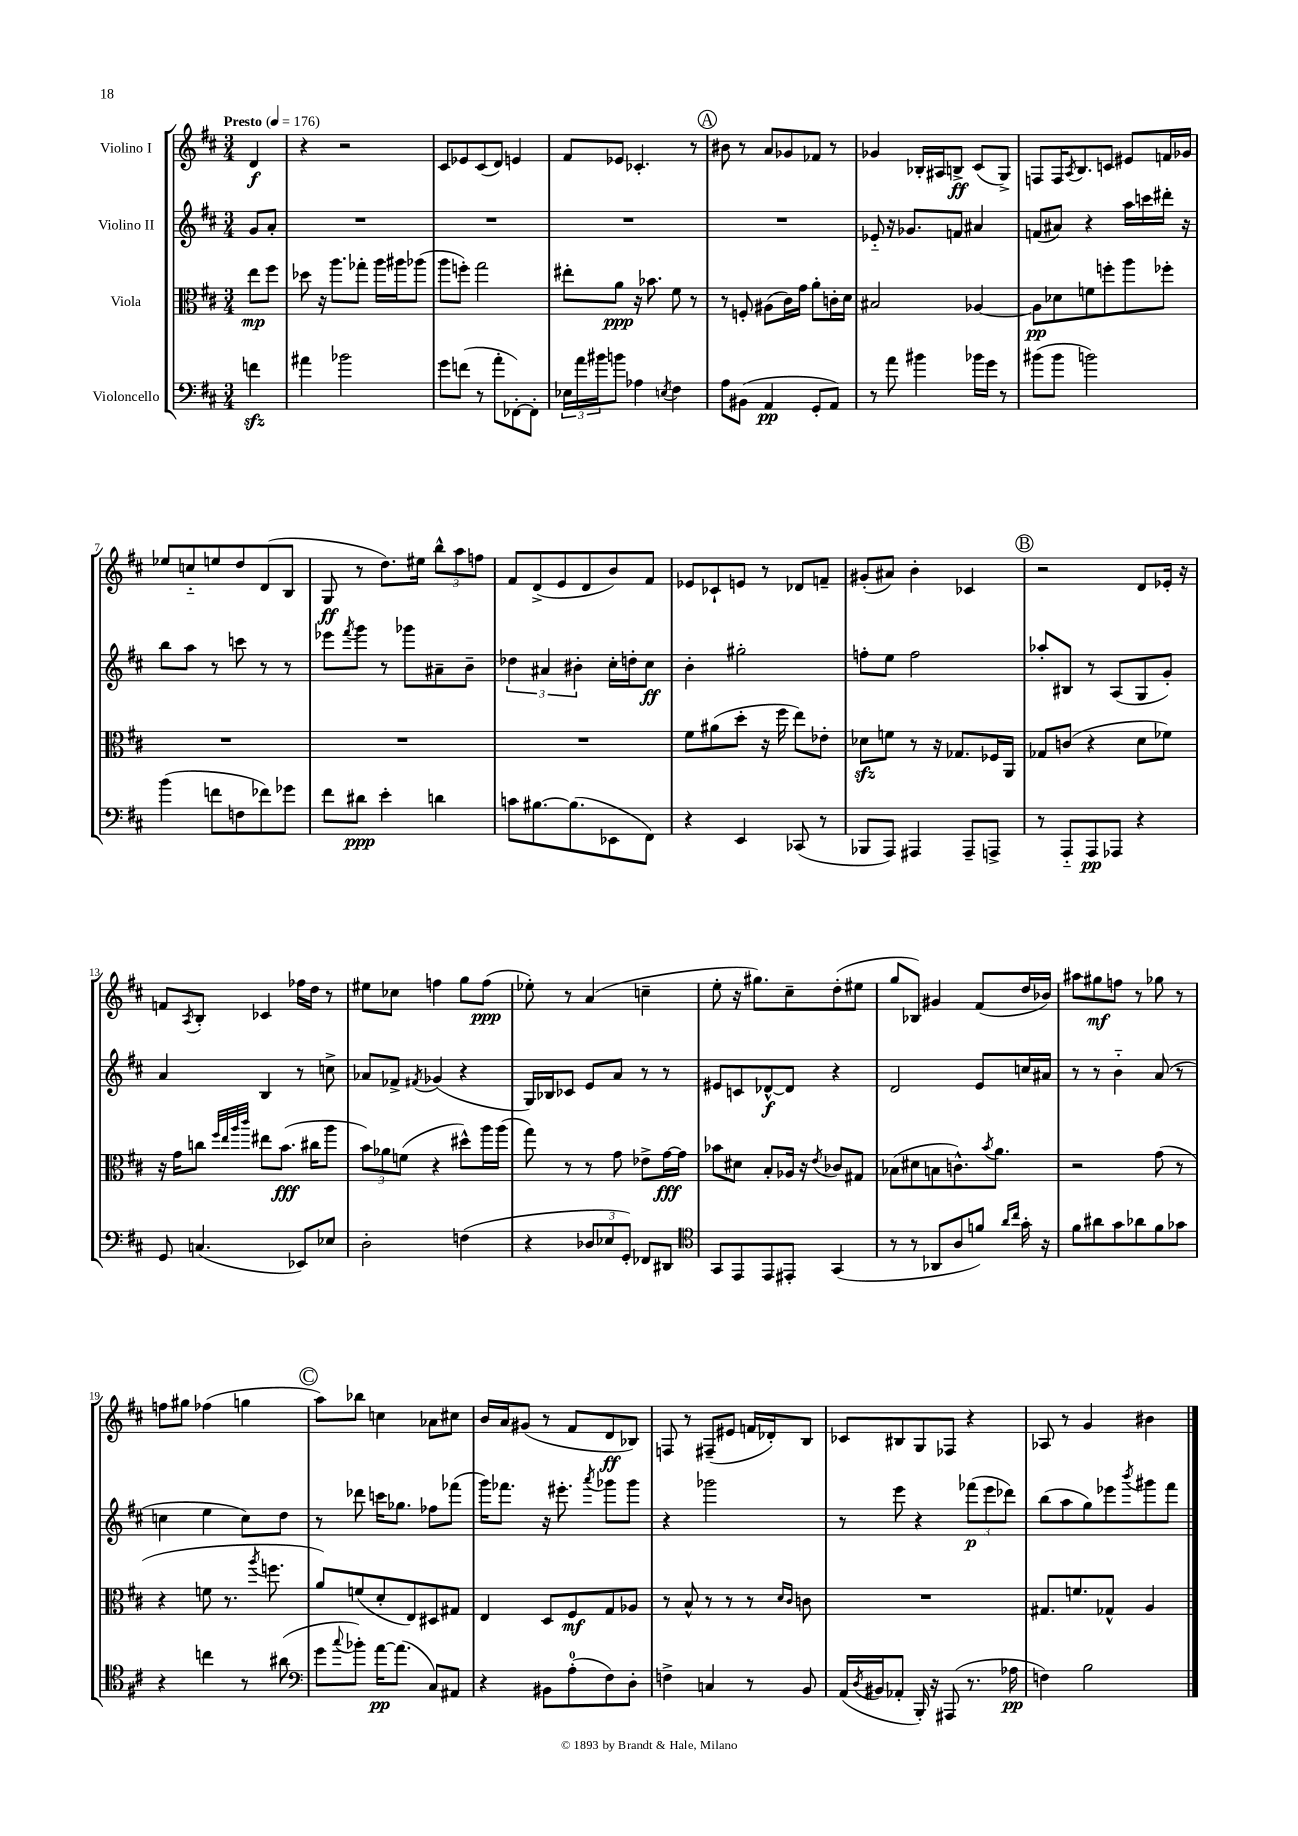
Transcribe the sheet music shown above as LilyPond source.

<<
\new StaffGroup <<
\new Staff = "s0" \with { instrumentName = "Violino I" } {
    \clef treble \key d \major \numericTimeSignature \time 3/4 \partial 4 \tempo "Presto" 4 = 176
    d'4\f |
    r4 r2 |
    cis'8 ees'8 cis'8( d'8) e'4 |
    fis'8 ees'8 ces'4.-. r8 |
    \mark \markup { \circle "A" } bis'8 r8 a'8 ges'8 fes'8 r8 |
    ges'4 bes16-. ais16 b8->\ff cis'8( g8->) |
    f8 f16 \acciaccatura { a8 } b8. c'8 eis'8 f'16 ges'16 |
    ees''8 c''8-_ e''8 d''8 d'8( b8 |
    g8\ff r8 d''8.) eis''16 \tuplet 3/2 { b''8-^ a''8 f''8 } |
    fis'8 d'8->( e'8 d'8 b'8) fis'8 |
    ees'8 ces'8-! e'8 r8 des'8 f'8-- |
    gis'8-.( ais'8) b'4-. ces'4 |
    \mark \markup { \circle "B" } r2 d'8 ees'16-. r16 |
    f'8 \acciaccatura { a8 } b8-. ces'4 fes''16 d''16 r8 |
    eis''8 ces''8 f''4 g''8 f''8\ppp( |
    ees''8-.) r8 a'4( c''4-- |
    e''8-. r16 gis''8.) cis''8-- d''8-.( eis''8 |
    g''8 bes8) gis'4 fis'8( d''16 bes'16) |
    ais''8 gis''8\mf f''8 r8 ges''8 r8 |
    f''8 gis''8 fes''4( g''4 |
    \mark \markup { \circle "C" } a''8) bes''8 c''4 aes'8 cis''8 |
    b'16 a'16 gis'8( r8 fis'8 d'8\ff bes8) |
    f8 r8 fis8--( eis'8 f'16 des'16-.) b8 |
    ces'8 bis8 g8 fes8 r4 |
    aes8 r8 g'4 bis'4 \bar "|." |
}
\new Staff = "s1" \with { instrumentName = "Violino II" } {
    \clef treble \key d \major \numericTimeSignature \time 3/4 \partial 4
    g'8 a'8-. |
    R2. |
    R2. |
    R2. |
    \mark \markup { \circle "A" } R2. |
    ees'8-_ r16 ges'8. f'8 ais'4 |
    f'8( ais'8) r4 a''16 c'''16 dis'''16-. r16 |
    b''8 a''8 r8 c'''8 r8 r8 |
    ees'''8 \acciaccatura { fis'''8 } g'''8 r8 ges'''8 ais'8-- b'8-- |
    \tuplet 3/2 { des''4 ais'4 bis'4-. } cis''16-. d''16-. cis''8\ff |
    b'4-. gis''2-. |
    f''8-. e''8 f''2 |
    \mark \markup { \circle "B" } aes''8-. bis8 r8 a8( g8 g'8-.) |
    a'4 b4 r8 c''8-> |
    aes'8 fes'8-> \acciaccatura { fis'8 } ges'4( r4 |
    g16) bes16 ces'8 e'8 a'8 r8 r8 |
    eis'8 c'8 des'8~-^\f des'8 r4 |
    d'2 e'8 c''16 ais'16 |
    r8 r8 b'4-_ a'8( r8 |
    c''4 e''4 c''8) d''8 |
    \mark \markup { \circle "C" } r8 des'''8 c'''16 ges''8. fes''8 fes'''8( |
    g'''16) fes'''8. r16 eis'''8.-. \acciaccatura { a'''8 } ges'''8 ges'''8 |
    r4 ges'''2 |
    r8 e'''8 r4 \tuplet 3/2 { fes'''8\p( e'''8 des'''8) } |
    b''8( a''8 g''8) ees'''8 \acciaccatura { b'''8 } gis'''8 fis'''8 \bar "|." |
}
\new Staff = "s2" \with { instrumentName = "Viola" } {
    \clef alto \key d \major \numericTimeSignature \time 3/4 \partial 4
    e''8\mp fis''8 |
    des''8 r16 a''8. ges''8-. a''16 ais''16 aes''8( |
    a''8 f''8-.) g''2 |
    eis''8-. a'8\ppp r16 bes'8. fis'8 r8 |
    \mark \markup { \circle "A" } r8 f8-. ais8( cis'16) g'16 a'8-. c'16-. d'16 |
    bis2 aes4~ |
    aes8\pp des'8 f'8 f''8-. a''8 fes''8-. |
    R2. |
    R2. |
    R2. |
    fis'8 ais'8( d''8-. r16 fis''16 e''8) ees'8-. |
    des'8\sfz f'8 r8 r16 ges8. fes16 a,16 |
    \mark \markup { \circle "B" } ges8 c'8( r4 d'8 fes'8) |
    r16 g'16 c''8 \grace { fis''32 e''32 a''32 cis'''32 } eis''8 b'8.\fff( cis''16 a''8 |
    \tuplet 3/2 { b'8) aes'8 f'8( } r4 dis''8-^) a''16 a''16( |
    g''8) r8 r8 g'8 ees'8-> g'16~\fff g'16 |
    bes'8 dis'8 b8-. aes16 r16 \acciaccatura { e'8 } ces'8 gis8 |
    bes8( dis'8 b8 c'8.-^) \acciaccatura { b'8 } a'8. |
    r2 g'8( r8 |
    r4 f'8 r8. \acciaccatura { a''8 } f''8. |
    \mark \markup { \circle "C" } a'8) f'8( d'8-. e8) dis8 gis8 |
    e4 d8 fis8\mf g8 aes8 |
    r8 b8-^ r8 r8 r8 \grace { d'16 cis'16 } c'8 |
    R2. |
    gis8. f'8. ges8-^ a4 \bar "|." |
}
\new Staff = "s3" \with { instrumentName = "Violoncello" } {
    \clef bass \key d \major \numericTimeSignature \time 3/4 \partial 4
    f'4\sfz |
    ais'4 bes'2 |
    g'8 f'8( r8 a'8-. fes,8~-.) fes,8-. |
    \tuplet 3/2 { ees16 a'16 bis'16 } b'8 aes4 \acciaccatura { e8 } fis4 |
    \mark \markup { \circle "A" } a8 bis,8( a,4\pp g,8-. a,8) |
    r8 a'8 bis'4 bes'16 g'16 r8 |
    bis'8( bis'8 b'2) |
    b'4( f'8 f8 fes'8) ges'8 |
    fis'8 dis'8\ppp e'4-. d'4 |
    c'8 bis8.~ bis8.( ees,8 fis,8) |
    r4 e,4 ces,8( r8 |
    bes,,8 a,,8) ais,,4 ais,,8-- a,,8-> |
    \mark \markup { \circle "B" } r8 a,,8-_ a,,8\pp aes,,8 r4 |
    g,8 c4.( ees,8) ees8 |
    d2-. f4( |
    r4 \tuplet 3/2 { des8 ees8 g,8-.) } fes,8 dis,8 |
    \clef tenor g,8 e,8 e,8 eis,8-. g,4( |
    r8 r8 aes,8 a8 f'8) \grace { a'16 cis''16 } g'16-. r16 |
    fis'8 ais'8 g'8 aes'8 fis'8 ges'8 |
    r4 c''4 r8 ais'8( |
    \mark \markup { \circle "C" } \clef bass g'8 \appoggiatura { cis''8 } bes'8-.) a'16~\pp a'8.( cis8) ais,8 |
    r4 bis,8 a8-0-.( fis8) d8-. |
    f4-> c4 r8 b,8 |
    a,16( \acciaccatura { d8 } bis,16 aes,8-. b,,16-.) r16 ais,,8( r8. aes16\pp |
    f4) b2 \bar "|." |
}
>>
>>
